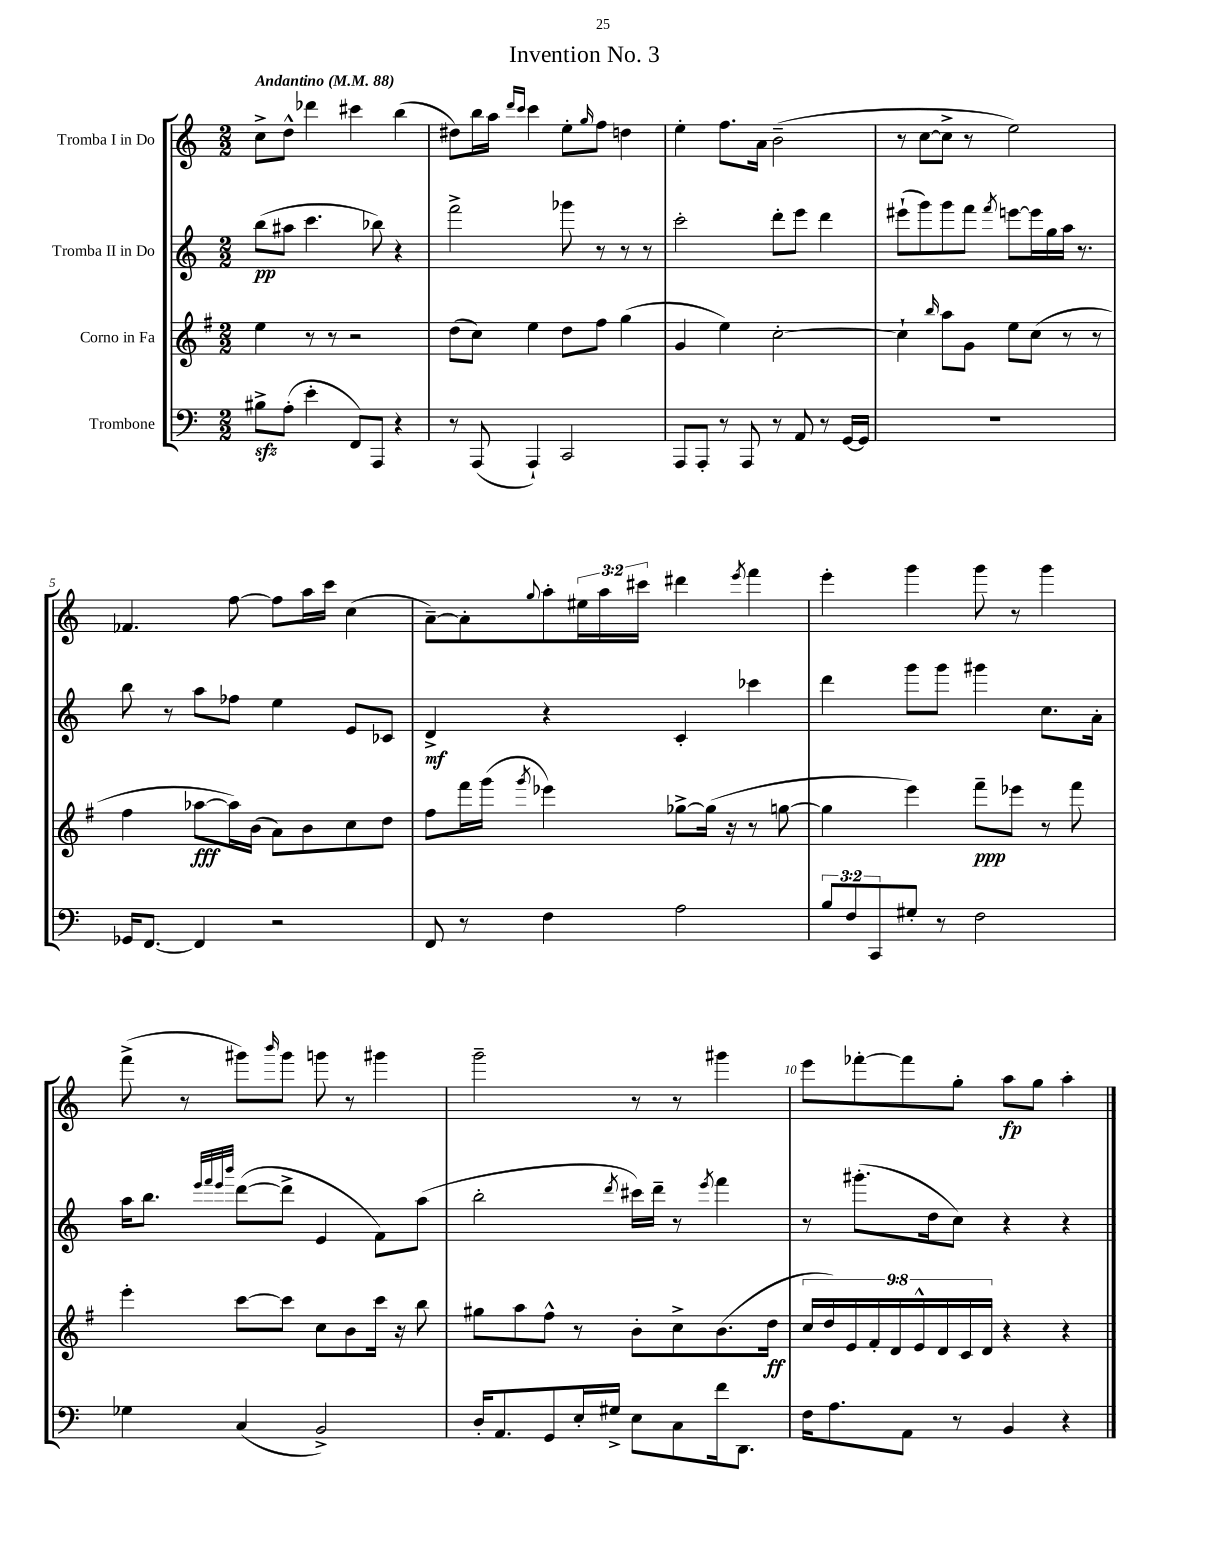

**kern	**kern	**kern	**kern
*staff4	*staff3	*staff2	*staff1
*clefF4	*clefG2	*clefG2	*clefG2
*k[]	*k[f#]	*k[]	*k[]
*M2/2	*M2/2	*M2/2	*M2/2
*MM88	*MM88	*MM88	*MM88
8B#^	4ee	(8bb	8cc^
(8A'	.	8aa#	8dd^^
4e'	8r	4.ccc	4ddd-
.	8r	.	.
8FF)	2r	.	4ccc#
8AAA	.	8bb-)	.
4r	.	4r	(4bb
=	=	=	=
8r	(8dd	2fff^	8dd#)
(8AAA	8cc)	.	16bb
.	.	.	16aa
.	.	.	16qqddd
.	.	.	16qqccc
4AAA`)	4ee	.	4ccc
2CC	8dd	8ggg-	8ee'
.	.	.	16qqgg
.	8ff#	8r	8ff
.	(4gg	8r	4dd
.	.	8r	.
=	=	=	=
8AAA	4g	2ccc'	4ee'
8AAA'	.	.	.
8r	4ee)	.	8.ff
8AAA	.	.	.
.	.	.	16a
8r	[2cc'	8ddd'	(2b~
8AA	.	8eee	.
8r	.	4ddd	.
[16GG	.	.	.
16GG]	.	.	.
=	=	=	=
1r	4cc`]	(8eee#`	8r
.	.	8ggg)	[8cc
.	16qqbb	.	.
.	8aa	8ggg	8cc^]
.	8g	8fff	8r
.	.	8qfff	.
.	8ee	[8eee	2ee)
.	(8cc	16eee]	.
.	.	16gg	.
.	8r	16aa	.
.	.	8.r	.
.	8r	.	.
=	=	=	=
16GG-	4ff#	8bb	4.f-
[8.FF	.	.	.
.	.	8r	.
4FF]	[8aa-	8aa	.
.	16aa-])	8ff-	[8ff
.	(16b	.	.
2r	8a)	4ee	8ff]
.	8b	.	16aa
.	.	.	16ccc
.	8cc	8e	(4cc
.	8dd	8c-	.
=	=	=	=
8FF	8ff#	4d^	[8a~)
8r	16fff#	.	8a']
.	(16ggg	.	.
.	8qggg	.	8qqgg
4F	4eee-)	4r	8aa'
.	.	.	24ee#
.	.	.	24aa
.	.	.	24ccc#
2A	[8gg-^	4c'	4ddd#
.	(16gg-]	.	.
.	16r	.	.
.	.	.	8qeee
.	8r	4ccc-	4fff
.	[8gg	.	.
=	=	=	=
12B	4gg]	4ddd	4eee'
12F	.	.	.
12CC	.	.	.
8G#'	4eee)	8ggg	4ggg
8r	.	8ggg	.
2F	8fff#~	4ggg#	8ggg
.	8eee-	.	8r
.	8r	8.cc	4ggg
.	8fff#	.	.
.	.	16a'	.
=	=	=	=
4G-	4eee'	16aa	(8fff^
.	.	8.bb	.
.	.	.	8r
.	.	32qqeee	.
.	.	32qqfff	.
.	.	32qqeee	.
.	.	32qqbbb	.
(4C	[8ccc	([8ddd	8ggg#)
.	.	.	16qqbbb
.	8ccc]	8ddd^]	8ggg#
2BB^)	8cc	4e	8ggg
.	8b	.	8r
.	16ccc	8f)	4ggg#
.	16r	.	.
.	8bb	(8aa	.
=	=	=	=
16D'	8gg#	2bb'	2ggg~
8.AA	.	.	.
.	8aa	.	.
8GG	8ff#^^	.	.
16E'	8r	.	.
16G#^	.	.	.
.	.	8qddd	.
8E	8b'	16ccc#)	8r
.	.	16ddd~	.
8C	8cc^	8r	8r
.	.	8qeee	.
16f	(8.b	4fff	4ggg#
8.DD	.	.	.
.	16dd	.	.
=	=	=	=
16F	18cc	8r	8eee
.	18dd)	.	.
8.A	.	.	.
.	18e	.	.
.	.	(8.ggg#'	[8fff-'
.	18f#'	.	.
.	18d	.	.
8AA	.	.	8fff-]
.	18e^^	.	.
.	.	16dd	.
.	18d	.	.
8r	.	8cc)	8gg'
.	18c	.	.
.	18d	.	.
4BB	4r	4r	8aa
.	.	.	8gg
4r	4r	4r	4aa'
==	==	==	==
*-	*-	*-	*-
